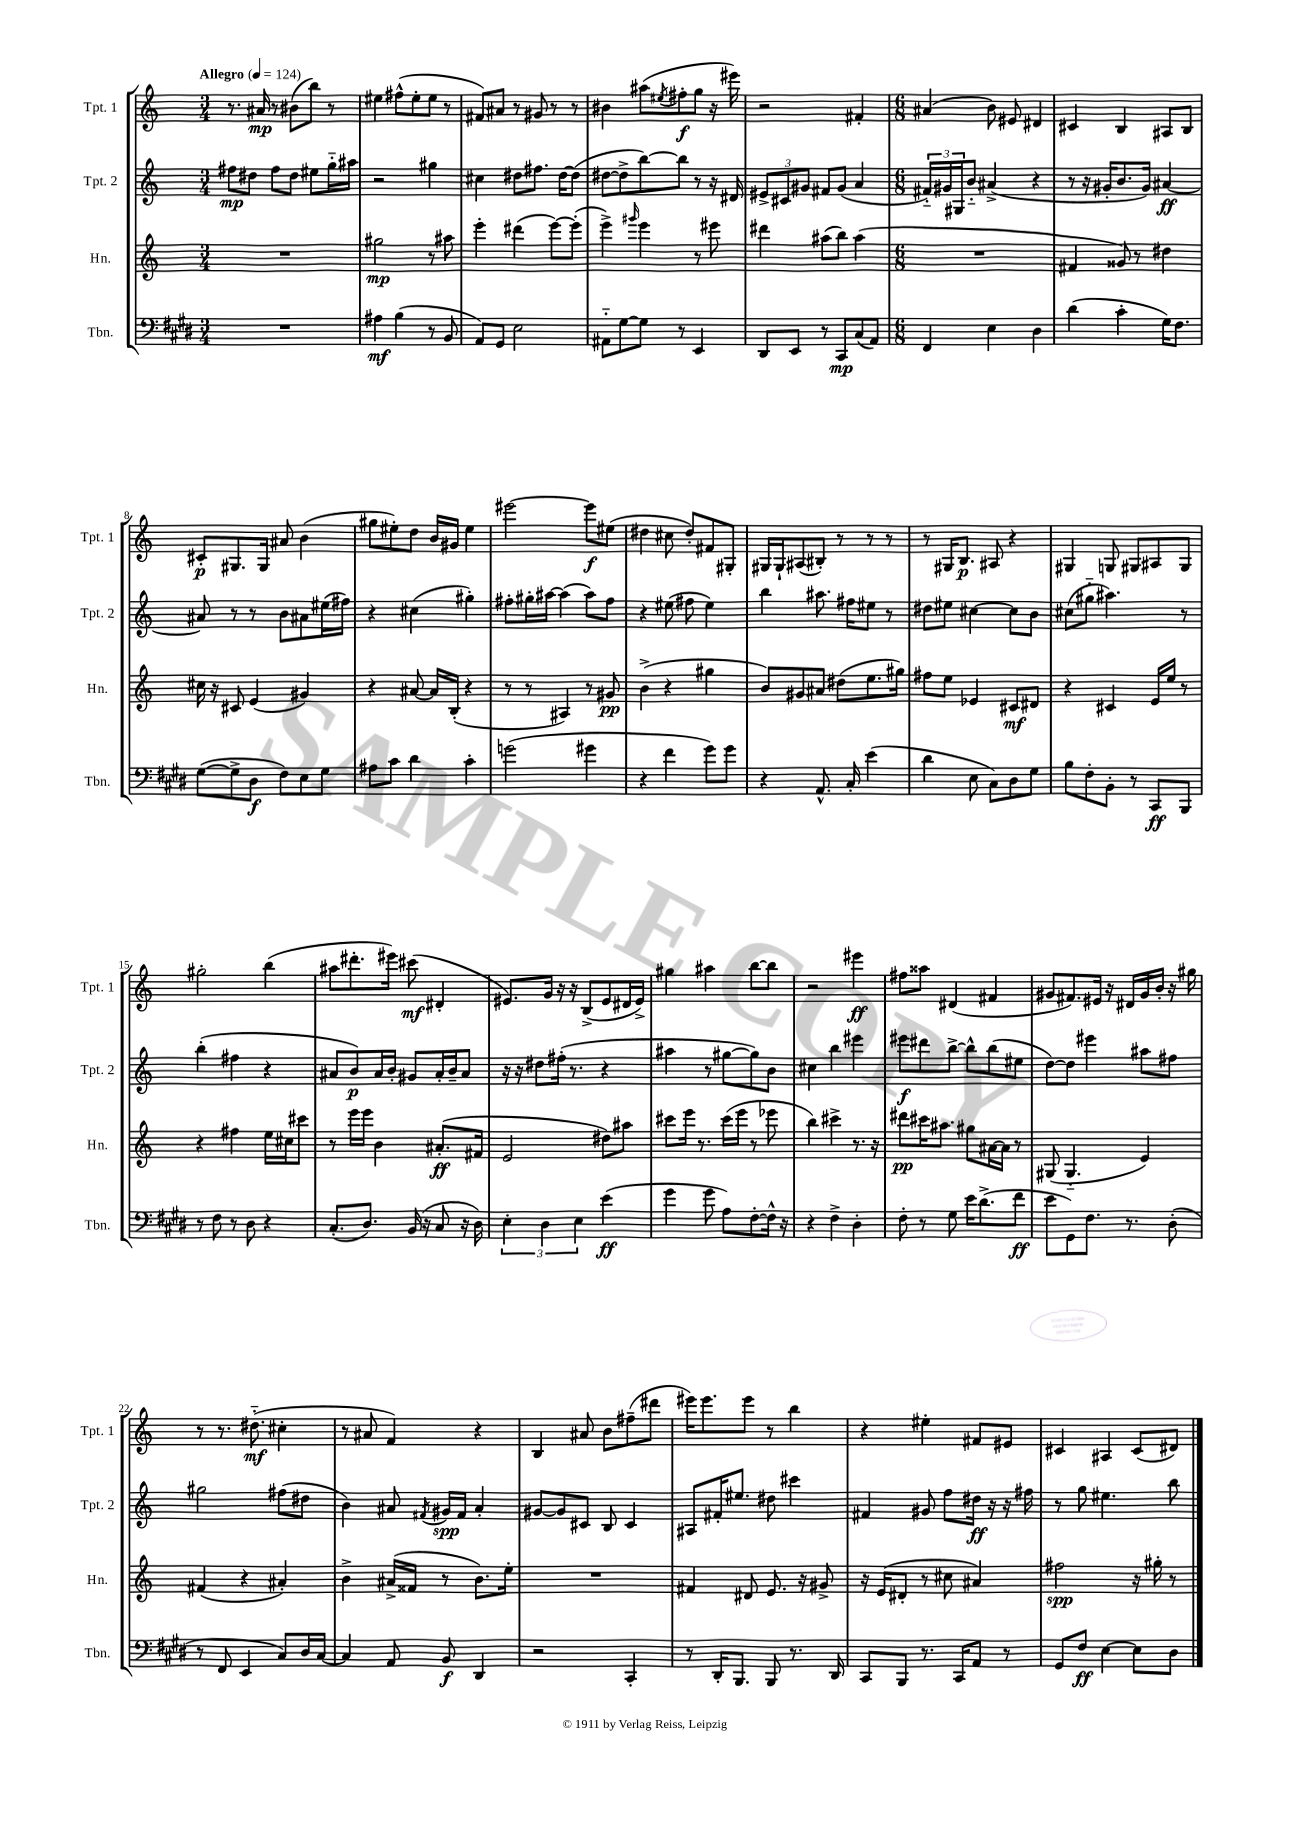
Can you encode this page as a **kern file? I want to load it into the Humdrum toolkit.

**kern	**kern	**kern	**kern
*staff4	*staff3	*staff2	*staff1
*clefF4	*clefG2	*clefG2	*clefG2
*k[f#c#g#d#]	*k[]	*k[]	*k[]
*M3/4	*M3/4	*M3/4	*M3/4
*MM124	*MM124	*MM124	*MM124
2.r	2.r	8ff#\L	8.r
.	.	8dd#\J	.
.	.	.	16a#/
.	.	8ff#\L	8r
.	.	8dd#\J	(8b#\L
.	.	8ee#\L	8bb\J)
.	.	16gg'~\L	8r
.	.	16aa#\JJ	.
=	=	=	=
4A#\	2gg#\	2r	4ee#\
(4B\	.	.	(8ff#^^\L
.	.	.	8ee#'\
8r	8r	4gg#\	8ee#\J
8BB/	8aa#\	.	8r
=	=	=	=
8AA/L)	4eee'\	4cc#\	8f#/L)
8GG#/J	.	.	8a#/J
2E\	(4ddd#\	8dd#\L	8r
.	.	8.ff#\J	8g#/
.	[8eee\L)	.	8r
.	.	[16dd#\LK	.
.	(8eee'\]J	(8dd#\]J	8r
=	=	=	=
8AA#'~\L	4eee^\)	[8dd#\L	4b#\
[8G#\	.	8dd#^\]	.
.	16qqggg#/	.	.
8G#\]J	4eee\	[8bb\)	(8aa#\L
.	.	.	8qee#/
8r	.	8bb\]J	8ff#'\
4EE/	8r	8r	8gg\J
.	8eee#\	16r	16r
.	.	16d#/	16eee#\)
=	=	=	=
8DD#/L	4ddd#\	12e#^/L	2r
.	.	12c#/	.
8EE/J	.	.	.
.	.	12g#/J	.
8r	(8aa#\L	8f#/L	.
8CC#/L	8bb\J)	(8g#/J	.
(8C#/	(4aa#\	4a/	4f#'/
8AA/J)	.	.	.
=	=	=	=
*M6/8	*M6/8	*M6/8	*M6/8
4FF#/	2.r	24f#'~/LL)	(4a#/
.	.	24g#/	.
.	.	24G#/J	.
.	.	8b'~/J	.
4E\	.	(4a#^/	8b\)
.	.	.	8e#/
4D#\	.	4r	4d#/
=	=	=	=
(4d#\	4f#/	8r	4c#/
.	.	16r	.
.	.	16g#'/LK	.
4c#'\	8g##/)	8.b/	4B/
.	8r	.	.
.	.	16g#/Jk)	.
16G#\LK)	4dd#\	[4a#/	8A#/L
8.F#\J	.	.	.
.	.	.	8B/J
=	=	=	=
([8G#\L	16cc#\	8a#/]	8c#'/L
.	16r	.	.
8G#^\]	8c#/	8r	8.G#/
8D#\J	(4e/	8r	.
.	.	.	16G#/Jk
8F#\L)	.	8b\L	8a#/
8E\	4g#/)	8a#\	(4b\
8G#\J	.	(16ee#\L	.
.	.	16ff#\JJ)	.
=	=	=	=
8A#\L	4r	4r	8gg#\L
8c#\J	.	.	8ee#'\)
4d#\	[8a#/	(4cc#\	8dd\J
.	16a#/]LL	.	16b/LL
.	(16B'/JJ	.	16g#/JJ
4c#'\	4r	4gg#'\)	4ee#\
=	=	=	=
(2g\	8r	8ff#'\L	[2eee#\
.	8r	16gg#'\L	.
.	.	[16aa#\JJ	.
.	4A#/)	(4aa#\]	.
4g#\	8r	8aa#\L)	8eee#\]L
.	8g#/	8ff#\J	(8ee#\J
=	=	=	=
4r	(4b^\	4r	4dd#\
4f#\	4r	(8ee#\	8cc#\
.	.	8ff#\	8dd#'/L)
8g#\L)	4gg#\	4ee#\)	8f#/
8g#\J	.	.	8G#'/J
=	=	=	=
4r	8b/L)	4bb\	16G#/LL
.	.	.	16G#`/J
.	8g#/	.	(8A#/
8.AA^^/	8a#/J	8.aa#\	8B#'/J)
.	(8dd#\L	.	8r
16C#'/	.	16ff#\LK	.
(4e\	8.ee\	8ee#\J	8r
.	.	8r	8r
.	16gg#\Jk)	.	.
=	=	=	=
4d#\	8ff#\L	8dd#\L	8r
.	8ee\J	8ee#\J	16G#/LK
.	.	.	8.B/J
8E\	4e-/	[4cc#\	.
8C#\L)	.	.	8A#/
8D#\	8c#/L	8cc#\]L	4r
8G#\J	8d#/J	8b\J	.
=	=	=	=
8B\L	4r	(8cc#\L	4G#/
8F#'\	.	8gg#'~\J	.
8BB'\J	4c#/	4.aa#\)	8G/
8r	.	.	8G#/L
8CC#/L	16e/LL	.	8A#/
.	16ee/JJ	.	.
8BBB/J	8r	8r	8G#/J
=	=	=	=
8r	4r	(4bb'\	2gg#'\
8F#\	.	.	.
8r	4ff#\	4ff#\	.
8D#\	.	.	.
4r	16ee\LL	4r	(4bb\
.	16cc#\J	.	.
.	8ccc#\J	.	.
=	=	=	=
(8.C#'/L	8r	8a#/L	8aa#\L
.	16eee\LL	8b/)	8.ddd#'\
8.D#/J)	16eee\JJ	.	.
.	4b\	16a#/L	.
.	.	16b'/JJ	16eee#\Jk)
(16BB/	.	8g#/L	(8ccc#\
16r	.	.	.
8C#/	(8.a#'/L	16a#'/L	4d#'/
.	.	16b~/J	.
16r	.	8a#/J	.
16D#\)	16f#/Jk	.	.
=	=	=	=
6E'\	2e/	16r	8.e#/L)
.	.	16r	.
.	.	8dd#\L	.
6D#\	.	.	.
.	.	.	16g/Jk
.	.	(16ff#'\Jk	16r
.	.	8.r	16r
6E\	.	.	.
.	.	.	(8B^/L
(4e\	8dd#\L)	4r	8e#/
.	8aa#\J	.	16d#/L
.	.	.	16e#^/JJ)
=	=	=	=
4g#\	8ccc#\L	4aa#\	4gg#\
.	16eee\Jk	.	.
.	8.r	.	.
8g#\	.	8r	4aa#\
8A\L)	(16ccc#\LL	[8gg#\L	.
.	16eee\JJ	.	.
[8F#'\	8r	8gg#\])	[8bb\L
16F#^^\]Jk	8eee-\	8b\J	8bb\]J
16r	.	.	.
=	=	=	=
4r	4bb\)	4cc#\	2r
4F#^\	4ccc#^\	4bb\	.
4D#'\	8.r	4eee#\	4eee#\
.	16r	.	.
=	=	=	=
8F#'\	8ddd#\L	8eee#\L	8ff#\L
8r	16ccc#\K	8ddd#\	8aa##\J
.	8.aa#\J	.	.
8G#\	.	[8bb^\J	(4d#/
16e\LK	8gg#\L	8bb^^\]L	.
(8.d#^\	.	.	.
.	[16a#\L	(8bb\	4f#/
.	16a#\]JJ	.	.
8f#\J	8r	8ee#\J	.
=	=	=	=
8e\L	(8G#/	[8dd\L)	8g#/L
8GG#\)	4.G#'~/	8dd\]J	8.f#/)
8.F#\J	.	4eee#\	.
.	.	.	16e#/Jk
.	.	.	16r
8.r	.	.	16d#/LL
.	4e/)	8aa#\L	16g#/
.	.	.	16b'/JJ
(8D#'\	.	8ff#\J	16r
.	.	.	16gg#\
=	=	=	=
8r	(4f#/	2gg#\	8r
8FF#/	.	.	8.r
4EE/	4r	.	.
.	.	.	(8.dd#'~\
8C#/L)	4a#'/)	(8ff#\L	4cc#'\
16D#/L	.	8dd#\J	.
[16C#/JJ	.	.	.
=	=	=	=
4C#/]	4b^\	4b\)	8r
.	.	.	8a#/
8AA/	(16a#^/LL	8a#/	4f/)
.	16f##/JJ	.	.
.	.	8qf#/	.
8BB/	8r	16g#/LL	.
.	.	16f#/JJ	.
4DD#/	8.b\L)	4a#'/	4r
.	16ee'\Jk	.	.
=	=	=	=
2r	2.r	[8g#/L	4B/
.	.	8g#/]	.
.	.	8c#/J	8a#/
.	.	8B/	8b\L
4CC#'/	.	4c#/	(8ff#~\
.	.	.	8ddd#\J
=	=	=	=
8r	4f#/	8A#/L	16eee#\LK)
.	.	.	8.eee#\
16DD#'/LK	.	16f#'/K	.
8.BBB/J	.	8.ee#/J	.
.	8d#/	.	8eee#\J
8BBB/	8.e/	8dd#\	8r
8.r	.	4ccc#\	4bb\
.	16r	.	.
.	8g#^/	.	.
16DD#/	.	.	.
=	=	=	=
8CC#/L	16r	4f#/	4r
.	(16e/LK	.	.
8BBB/J	8d#'/J	.	.
8.r	8r	8g#/	4ee#'\
.	8cc#\	8ff\L	.
16CC#/LK	.	.	.
8AA/J	4a#/)	16dd#\Jk	8f#/L
.	.	16r	.
8r	.	16r	8e#/J
.	.	16ff#\	.
=	=	=	=
8GG#/L	2ff#\	8r	4c#/
8F#/J	.	8gg\	.
[4E\	.	4.ee#\	4A#/
8E\]L	16r	.	(8c#/L
.	16gg#'\	.	.
8D#\J	8r	8bb\	8d#/J)
==	==	==	==
*-	*-	*-	*-
